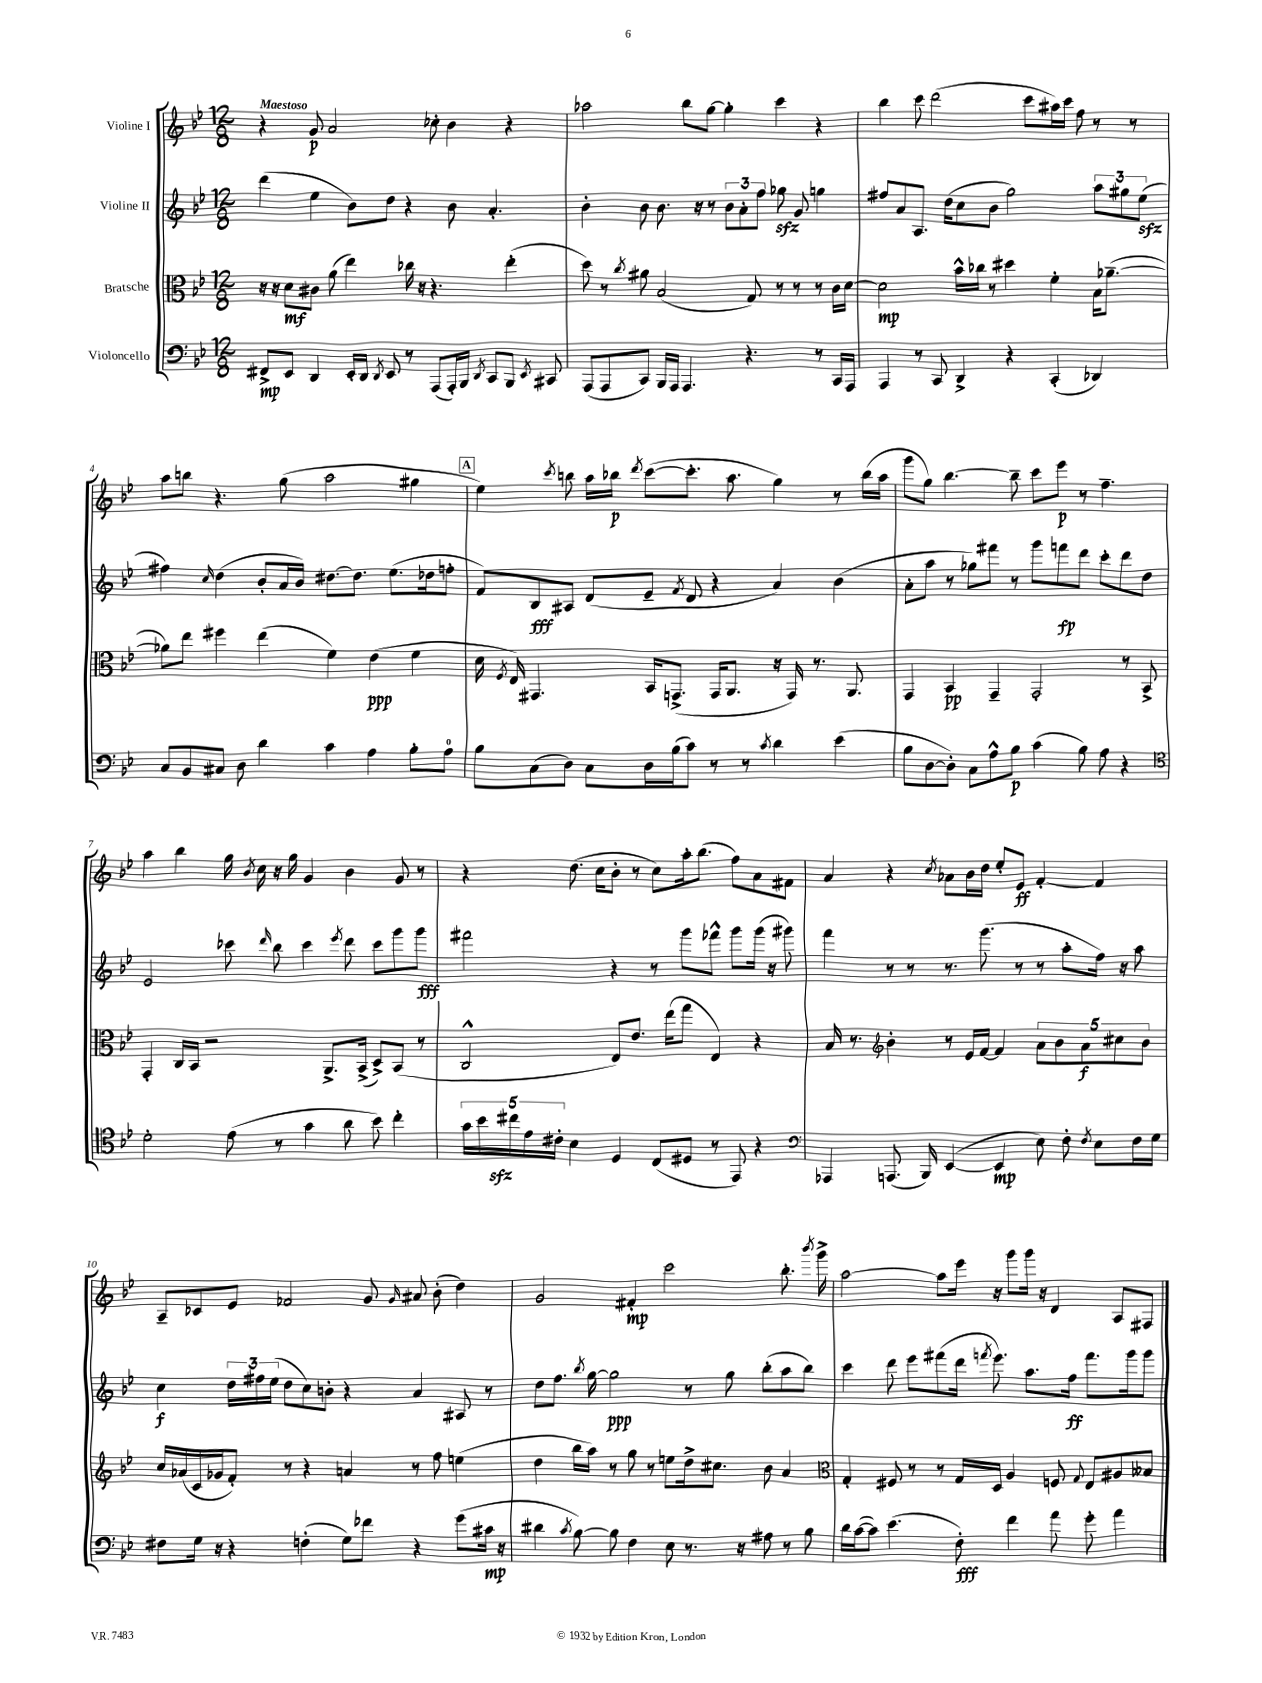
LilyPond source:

<<
\new StaffGroup <<
\new Staff = "s0" \with { instrumentName = "Violine I" } {
    \clef treble \key bes \major \numericTimeSignature \time 12/8 \tempo "Maestoso"
    \autoBeamOff r4 g'8\p a'2 ces''8-. bes'4 r4 |
    aes''2 bes''8[ g''8]~ g''4-. c'''4 r4 |
    bes''4 c'''8 d'''2( c'''8[ ais''16) c'''16] f''8 r8 r8 |
    a''8[ b''8] r4. g''8( a''2 gis''4 |
    \mark \markup { \box "A" } ees''4) \acciaccatura { c'''8 } b''8 a''16[ bes''16]\p \acciaccatura { d'''8 } c'''8[~( c'''8.]-. a''8. g''4) r8 bes''16[( a''16] |
    g'''8[ g''8]) bes''4.~ bes''8-- c'''8[ ees'''8]\p r8 f''4.-- |
    a''4 bes''4 g''16 \acciaccatura { bes'8 } c''16 r16 g''16 g'4 bes'4 g'8 r8 |
    r4 d''8.( c''16[ bes'8]-. r8 c''8[) a''16-. bes''8.]( f''8[) a'8 fis'8] |
    a'4 r4 \acciaccatura { c''8 } aes'8[ bes'16 d''16] ees''8[-. ees'8]\ff f'4~-. f'4 |
    a8[-- ces'8 ees'8] fes'2 g'8 \grace { g'16 } ais'8 bes'8-.( d''4) |
    g'2 fis'4-.\mp c'''2 bes''8.-. \acciaccatura { bes'''8 } g'''16-> |
    a''2~ a''8[ ees'''16] r16 g'''8[ g'''16] r16 d'4 a8[ fis8] \bar "|." |
}
\new Staff = "s1" \with { instrumentName = "Violine II" } {
    \clef treble \key bes \major \numericTimeSignature \time 12/8
    \autoBeamOff d'''4( ees''4 bes'8[) d''8] r4 bes'8 a'4.-. |
    bes'4-. bes'8 bes'8. r16 r8 \tuplet 3/2 { bes'8[ a'8-. f''8] } ges''8\sfz g'8 g''4 |
    fis''8[ a'8 a8.] d''16[( c''8 bes'8] g''2) \tuplet 3/2 { a''8[ gis''8 ees''8]\sfz( } |
    fis''4) \grace { c''16 } d''4( bes'8[-. a'16 bes'16]) dis''8.[~ dis''8.] ees''8.[( des''16 f''8]-. |
    \mark \markup { \box "A" } f'8[) bes8\fff ais8] d'8[( ees'8]-- \acciaccatura { f'8 } d'8 r4 a'4) bes'4( |
    a'8[-. a''8] r8 ges''8[) fis'''8] r8 g'''8[ f'''8\fp d'''8] c'''8[-. d'''8 d''8] |
    ees'2 ces'''8 \grace { d'''16 } bes''8 ces'''4 \acciaccatura { ees'''8 } d'''8 ces'''8[ g'''8 g'''8]\fff |
    fis'''2 r4 r8 g'''8[ fes'''8]-^ g'''8[ g'''16]( r16 gis'''8) |
    f'''4 r8 r8 r8. g'''8.( r8 r8 a''8[-. f''16]) r16 a''8 |
    c''4\f \tuplet 3/2 { d''16[ fis''16 ees''16]( } d''8[ c''8) b'8]-. r4 a'4 ais8 r8 |
    d''8[ f''8.] \acciaccatura { bes''8 } g''16~ g''2\ppp r8 g''8 bes''8[-.( a''8 bes''8]) |
    c'''4 d'''8 ees'''8[ fis'''8( d'''16] \acciaccatura { f'''8 } ees'''8.) a''8.[ f''16]\ff f'''8.[ g'''16 g'''8] \bar "|." |
}
\new Staff = "s2" \with { instrumentName = "Bratsche" } {
    \clef alto \key bes \major \numericTimeSignature \time 12/8
    \autoBeamOff r16 r16 d'8[\mf cis'8] a'8( ees''4) ces''16 r16 r4. ees''4-.( |
    d''8) r8 \acciaccatura { c''8 } ais'8 bes2( g8) r8 r8 r8 c'16[ d'16]~ |
    d'2\mp bes'16[-^ ces''16] r8 dis''4 f'4-. bes16[ aes'8.]~--( |
    aes'8[) ees''8] fis''4 ees''4( f'4) ees'4\ppp( f'4 |
    \mark \markup { \box "A" } d'16 \acciaccatura { f8 } ees16) gis,4. bes,16[ g,8.]->( g,16[ a,8.] r16 g,16) r8. a,8. |
    g,4 bes,4\pp g,4-- g,2-. r8 bes,8-> |
    g,4-. c16[ bes,16] r2 a,8.[-> bes,16]->( d8[->) bes,8]( r8 |
    c2-^ ees8[) ees'8.] ees''16[( g''8] ees4) r4 |
    bes16 r8. \clef treble bes'4-. r8 ees'16[ f'16]~ f'4 \tuplet 5/4 { a'8[ bes'8 a'8\f cis''8 bes'8] } |
    c''16[ aes'16( c'16 ges'16 f'8]-.) r8 r4 a'4 r8 f''8 e''4( |
    d''4 bes''16[ a''16]) r8 g''8 r8 e''8[ d''16-> cis''8.] bes'8 a'4 |
    \clef alto g4-. fis8 r8 r8 g16[ d16] a4 f8 \appoggiatura { g8 } ees8[ ais8 beses8] \bar "|." |
}
\new Staff = "s3" \with { instrumentName = "Violoncello" } {
    \clef bass \key bes \major \numericTimeSignature \time 12/8
    \autoBeamOff fis,8[->\mp ees,8] d,4 ees,16[-. d,16] \acciaccatura { d,8 } ees,8 r8 a,,8[( a,,16-.) bes,,16] \acciaccatura { d,8 } c,8[ bes,,8] \acciaccatura { ees,8 } cis,8 |
    a,,8[( a,,8 c,8]) bes,,16[ a,,16] a,,4. r4. r8 c,16[ a,,16] |
    a,,4 r8 c,8 d,4-> r4 c,4-.( des,4) |
    c8[ bes,8 cis8] d8 d'4 c'4 a4 bes8[-. a8]-0 |
    \mark \markup { \box "A" } bes8[ c8( d8]) c8[ d16 bes16( c'8]) r8 r8 \acciaccatura { c'8 } d'4 ees'4( |
    bes8[ d8~ d8]-.) c8[ a8-^ bes8]\p c'4( bes8) a8 r4 |
    \clef tenor d'2-. ees'8( r8 g'4 a'8 bes'8) c''4-. |
    \tuplet 5/4 { g'16[ bes'16 cis''16\sfz ees'16 cis'16]-. } bes4 d4 c8[( dis8] r8 ees,8) r4 |
    \clef bass aes,,4 a,,8.( bes,,16) ees,4~( ees,4\mp ees8) f8-. \acciaccatura { f8 } ees8[ f16 g16] |
    fis8[ g16] r16 r4 f4-.( g8[) fes'8] r4 g'8[( cis'16]\mp r16 |
    dis'4 \acciaccatura { c'8 } bes8~) bes8 f4 ees8 r8. r16 ais8 r8 bes8 |
    d'16[ c'16~( c'8]) ees'4.( f8-.\fff) f'4 a'8 g'8-. a'4 \bar "|." |
}
>>
>>
